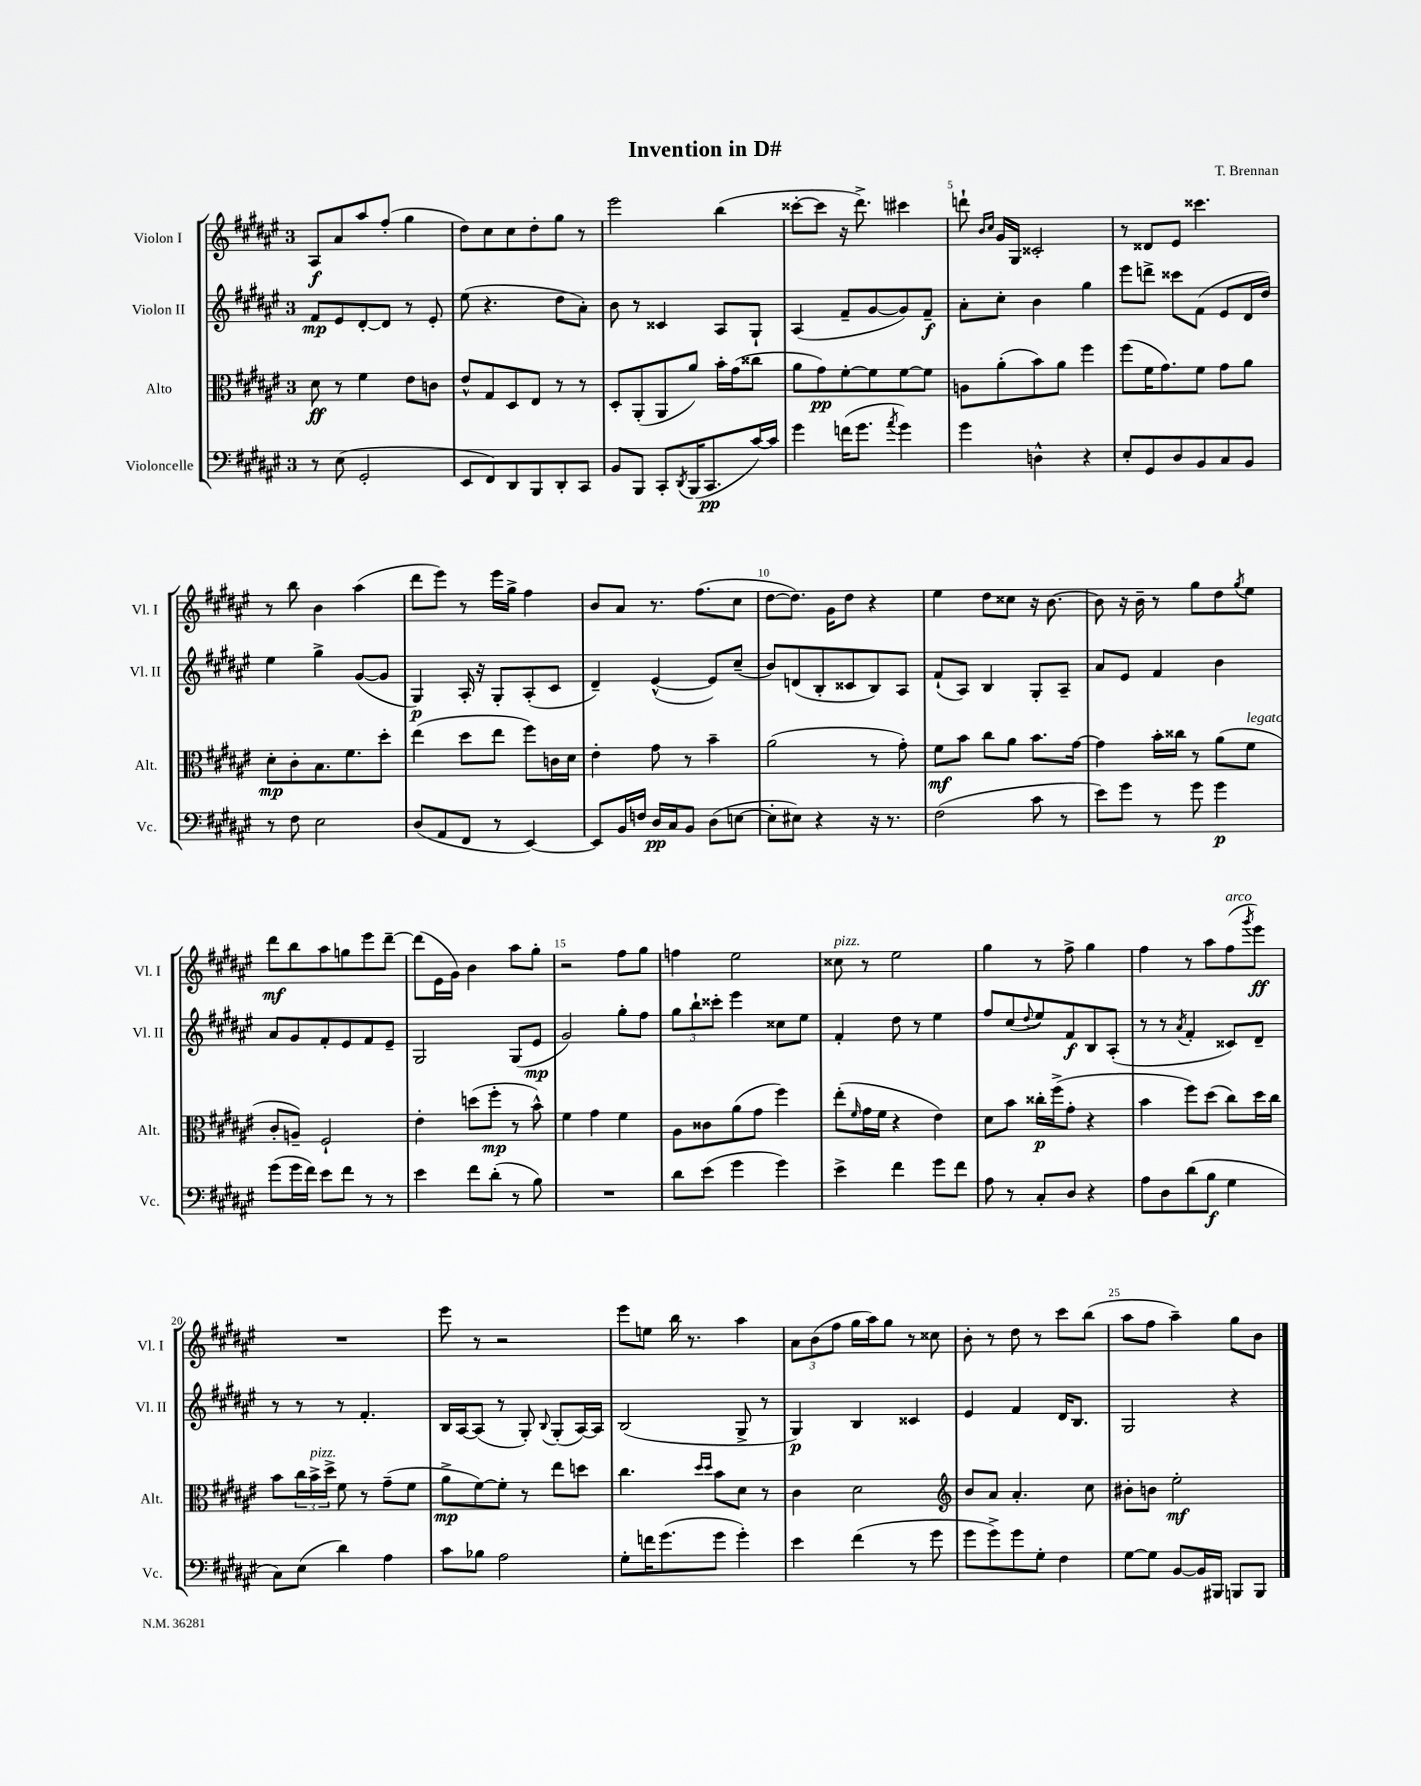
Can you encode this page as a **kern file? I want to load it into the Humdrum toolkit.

**kern	**kern	**kern	**kern
*staff4	*staff3	*staff2	*staff1
*clefF4	*clefC3	*clefG2	*clefG2
*k[f#c#g#d#a#e#]	*k[f#c#g#d#a#e#]	*k[f#c#g#d#a#e#]	*k[f#c#g#d#a#e#]
*M3/4	*M3/4	*M3/4	*M3/4
8r	8d#	8f#	8A#
(8E#	8r	8e#	8a#
2GG#'	4f#	[8d#'	8aa#
.	.	8d#]	(8ff#'
.	8e#	8r	4gg#
.	8c	8e#'	.
=	=	=	=
8EE#	8e#^^	(8ee#	8dd#)
8FF#)	8G#	4.r	8cc#
8DD#	8D#	.	8cc#
8BBB	8E#	.	8dd#'
8DD#'	8r	8dd#	8gg#
8CC#	8r	8a#')	8r
=	=	=	=
8BB	8D#'	8b	2eee#
8BBB	(8AA#'	8r	.
8CC#'	8AA#	4c##	.
8qDD#	.	.	.
(16BBB	8a#)	.	.
8.CC#	.	.	.
.	16b'	8A#	(4bb
.	(16g#	.	.
[16c#)	8cc##	8G#`	.
16c#]	.	.	.
=	=	=	=
4g#	8a#	(4A#	[8ccc##'
.	8g#)	.	8ccc##]
(16f	[8f#'	8f#~	16r
8.g#	.	.	8.ddd#^)
.	8f#]	[8g#	.
8qa#	.	.	.
4g#)	[8f#	8g#])	4ccc#
.	8f#]	8f#~	.
=	=	=	=
4g#	8A	8a#'	8ddd`
.	.	.	16qqb
.	.	.	16qqcc#
.	(8a#'	8cc#'	16g#
.	.	.	16G#
4D^^	8b)	4b	2c##'
.	8a#	.	.
4r	4ff#	4gg#	.
=	=	=	=
8E#'	(8ff#	8eee#	8r
8GG#	16f#	8ddd^	8d##
.	8.g#)	.	.
8D#	.	8ccc##	8e#
8BB	8f#	(8f#	4.ccc##
8C#	8g#	8e#	.
8BB	8a#	16d#	.
.	.	16dd#)	.
=	=	=	=
8r	8d#'	4ee#	8r
8F#	8c#'	.	8bb
2E#	8.B	4gg#^	4b
.	8.f#	.	.
.	.	([8g#	(4aa#
.	8dd#'	8g#]	.
=	=	=	=
(8D#	(4ee#	4G#)	8ddd#
8AA#	.	.	8eee#)
8FF#	8dd#	16A#'	8r
.	.	16r	.
8r	8ee#	8G#'	16eee#
.	.	.	16gg#^
[4EE#)	8ff#)	(8A#'	4ff#
.	16c	8c#	.
.	16d#	.	.
=	=	=	=
8EE#]	4e#'	4d#~)	8b
16BB	.	.	8a#
16F	.	.	.
16D#	8g#	([4e#^^	8.r
16C#	.	.	.
8BB	8r	.	.
.	.	.	(8.ff#
(8D#	4b~	8e#])	.
[8E	.	(8cc#~	8cc#
=	=	=	=
8E']	(2a#	8b)	[8dd#
8E#)	.	(8d	8.dd#])
4r	.	8B'	.
.	.	.	16g#
.	.	8c##	8dd#
16r	8r	8B)	4r
8.r	.	.	.
.	8g#')	8A#	.
=	=	=	=
(2F#	8f#	(8f#`	4ee#
.	8b	8A#)	.
.	8cc#	4B	8dd#
.	8a#	.	8cc##
8c#	8.b	8G#'	16r
.	.	.	[8.b
8r	.	8A#~	.
.	[16g#	.	.
=	=	=	=
8e#)	4g#]	8a#	8b]
8g#	.	8e#	16r
.	.	.	16b~
8r	16b'	4f#	8r
.	16cc##	.	.
8g#	8r	.	8gg#
4g#	(8a#	4b	8dd#
.	.	.	8qgg#
.	8f#	.	8ee#
=	=	=	=
(8g#	8c#'	8a#	8ddd#
16g#	8A~)	8g#	8bb
16f#)	.	.	.
8e#	2F#`	8f#'	8aa#
8f#	.	8e#	8gg
8r	.	8f#	8eee#
8r	.	8e#~	[8ddd#~
=	=	=	=
4e#	4e#'	2G#	(8ddd#]
.	.	.	16e#
.	.	.	16g#)
8f#	(8dd	.	4b
(8d#'	8ff#'	.	.
8r	8r	(8G#	8aa#
8B)	8b^^)	8e#	8gg#'
=	=	=	=
2.r	4f#	2g#)	2r
.	4g#	.	.
.	4f#	8gg#'	8ff#
.	.	8ff#	8gg#
=	=	=	=
8d#	8A#	12gg#	4ff
.	.	12bb`	.
(8e#	8c##	.	.
.	.	12ccc##'	.
4g#	(8a#	4eee#	2ee#
.	8g#	.	.
4g#)	4ff#)	8cc##	.
.	.	8ee#	.
=	=	=	=
4e#^	(8ee#'	4f#'	8cc##
.	16qqf#	.	.
.	16g#	.	8r
.	16f#	.	.
4f#	4r	8dd#	2ee#
.	.	8r	.
8g#	4e#)	4ee#	.
8f#	.	.	.
=	=	=	=
8A#	8d#	8ff#	4gg#
8r	8b	(8cc#	.
.	.	8qqdd#	.
8C#'	16cc##'	8ee#)	8r
.	(16ff#^	.	.
8D#	8g#'	8f#	8ff#^
4r	4r	8B	4gg#
.	.	(8A#'	.
=	=	=	=
8A#	4b	8r	4ff#
8D#	.	8r	.
.	.	8qa#	.
(8d#	8ff#)	4f#'	8r
8B	(8dd#	.	8aa#
4G#	8cc#)	8c##)	(8ff#
.	.	.	8qggg#
.	16dd#	8d#~	8eee#)
.	16cc#	.	.
=	=	=	=
8C#)	8b	8r	2.r
(8E#	24cc#	8r	.
.	24b^	.	.
.	24dd#^	.	.
4d#)	8f#	8r	.
.	8r	4.f#'	.
4A#	(8g#~	.	.
.	8f#	.	.
=	=	=	=
8c#	8a#^	16B	8eee#
.	.	[16A#	.
8B-	[8f#)	(8A#]	8r
2A#	8f#']	8r	2r
.	8r	8G#')	.
.	.	8qqB	.
.	8ee#	(8G#'	.
.	8dd	[16A#)	.
.	.	16A#]	.
=	=	=	=
8G#'	4.cc#	(2B	8eee#
16f	.	.	8ee
(8.g#	.	.	.
.	.	.	16bb
.	.	.	8.r
.	16qqdd#	.	.
.	16qqdd#	.	.
8g#	8b	.	.
4g#')	8d#	8G#^	4aa#
.	8r	8r	.
=	=	=	=
4e#	4c#	4G#)	12a#
.	.	.	(12b
.	.	.	12ff#
(4f#	2d#	4B	16gg#
.	.	.	16aa#)
.	.	.	8gg#
8r	.	4c##	8r
8g#	.	.	8cc##
=	=	=	=
*	*clefG2	*	*
8g#	8b	4e#	8b'
8g#^)	8a#	.	8r
8g#	4.a#'	4f#	8dd#
8G#'	.	.	8r
4F#	.	16d#	8ccc#
.	.	8.B	.
.	8cc#	.	(8bb
=	=	=	=
[8G#	8b#'	2G#	8aa#
8G#]	8b	.	8ff#
[8BB	2ee#'	.	4aa#~)
16BB]	.	.	.
16BBB#	.	.	.
8BBB	.	4r	8gg#
8BBB	.	.	8b
==	==	==	==
*-	*-	*-	*-
